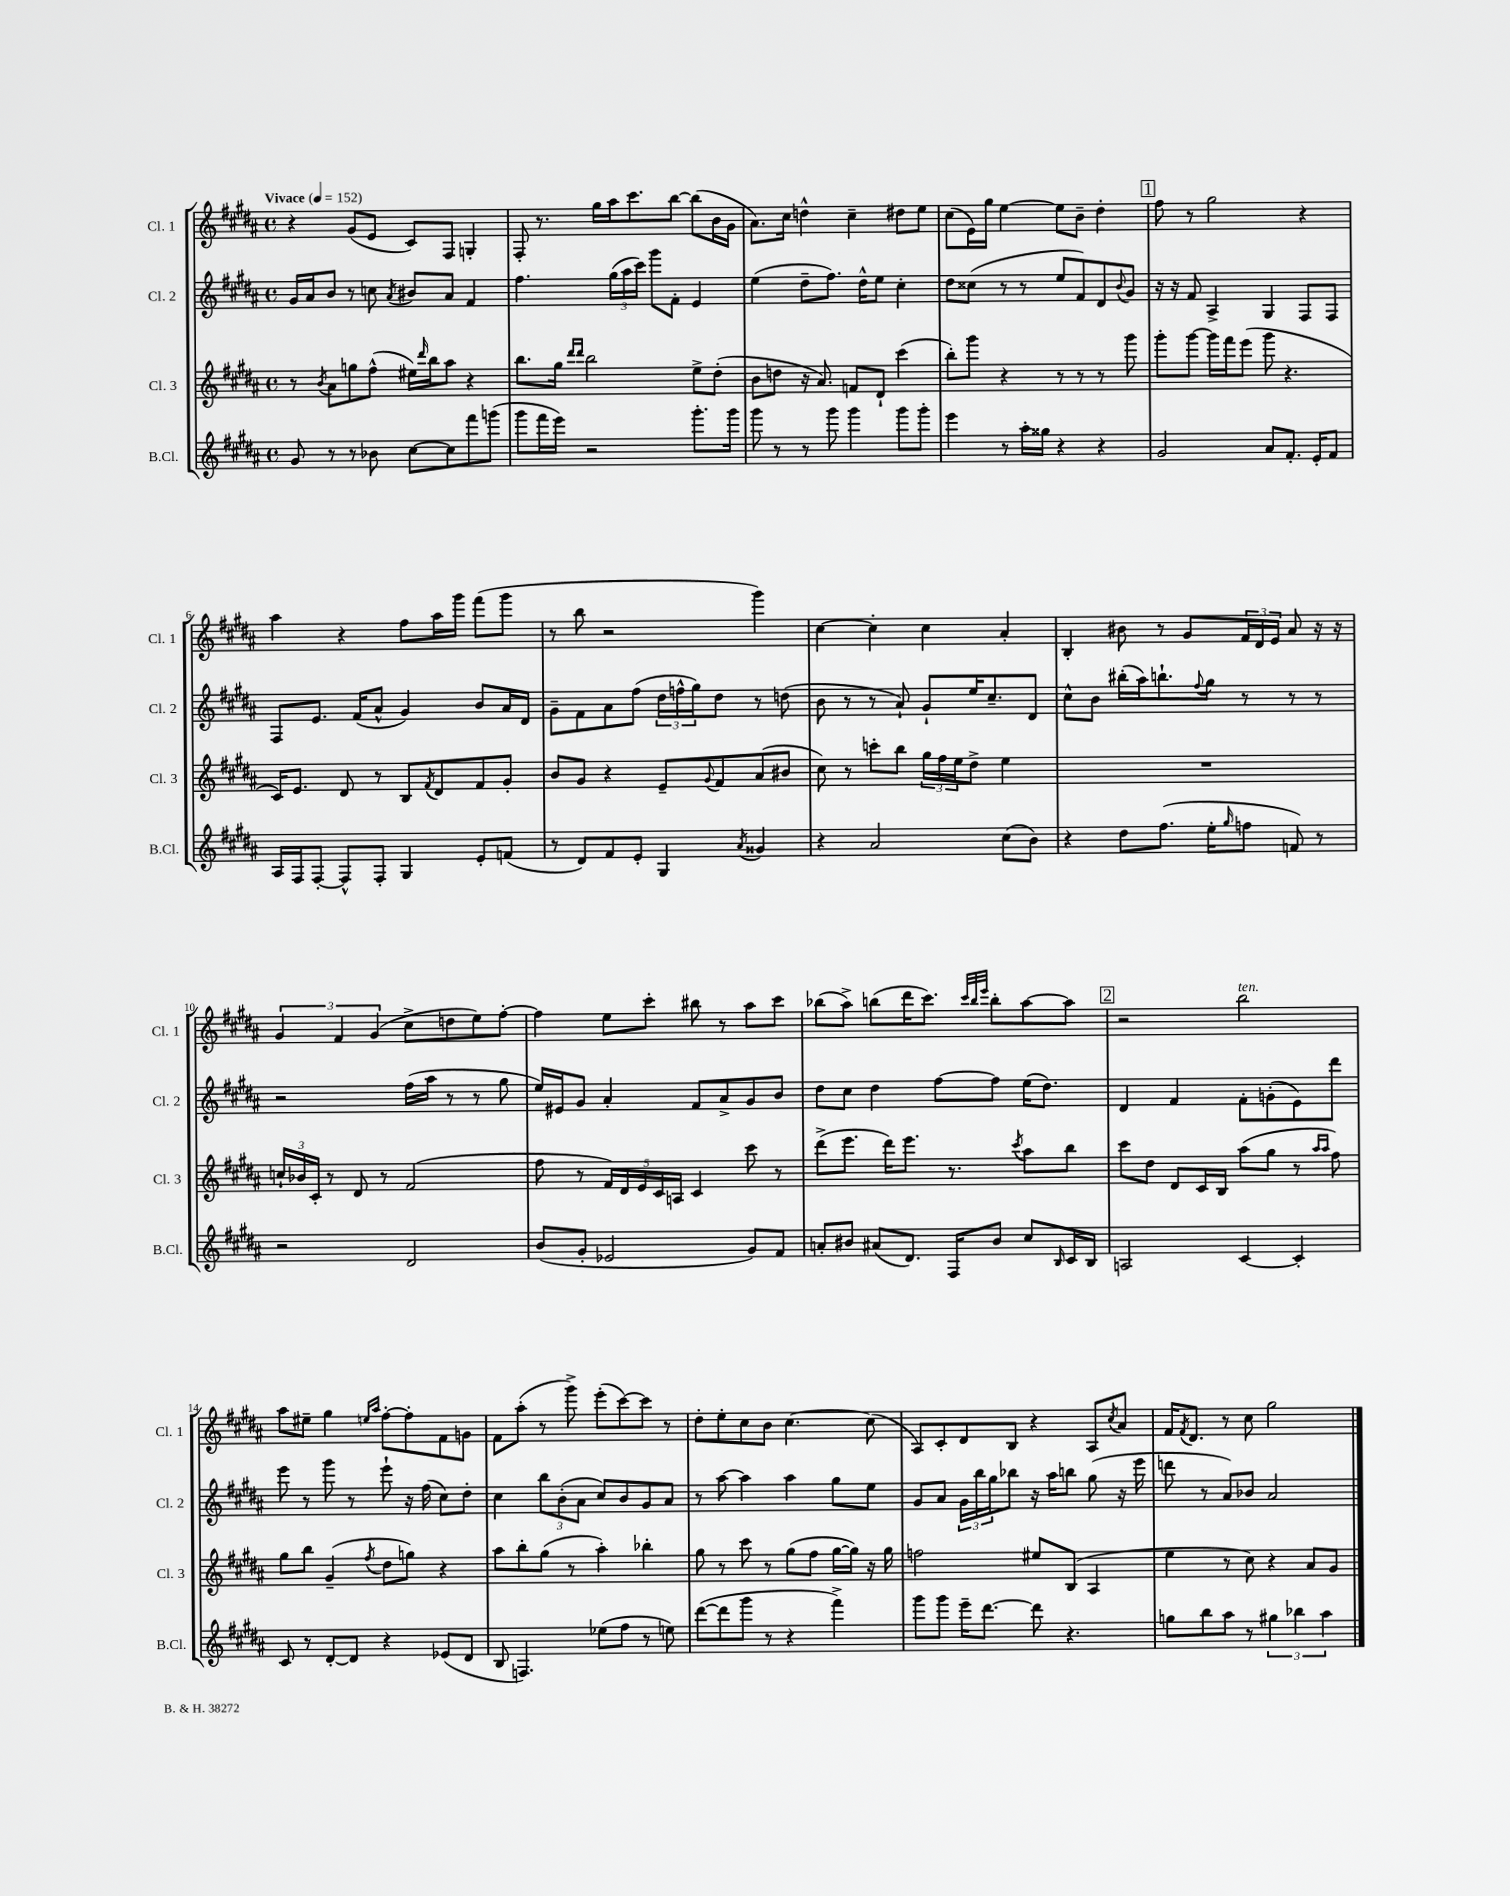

**kern	**kern	**kern	**kern
*part4	*part3	*part2	*part1
*staff4	*staff3	*staff2	*staff1
*I"B.Cl.	*I"Cl. 3	*I"Cl. 2	*I"Cl. 1
*I'B.Cl.	*I'Cl. 3	*I'Cl. 2	*I'Cl. 1
*clefG2	*clefG2	*clefG2	*clefG2
*k[f#c#g#d#a#]	*k[f#c#g#d#a#]	*k[f#c#g#d#a#]	*k[f#c#g#d#a#]
*M4/4	*M4/4	*M4/4	*M4/4
*met(c)	*met(c)	*met(c)	*met(c)
*MM152	*MM152	*MM152	*MM152
=1	=1	=1	=1
!	!	!	!LO:TX:a:B:t=Vivace
8g#/	8r	16g#/LL	4r
.	.	16a#/J	.
.	8qb/	.	.
8r	8a#\L	8b/J	.
8r	8ggn\	8r	(8g#/L
8b-X\	(8ff#^^\J	8ccn\	8e/J
.	.	8qa#/	.
[8cc#\L	16ee#X\LL)	8b#X/L	8c#/L)
.	16qqddd#/	.	.
.	16bb\J	.	.
8cc#\]	8aa#\J	8a#/J	8F#/J
8fff#\	4r	4f#/	4Gn'/
(8gggn\J	.	.	.
=2	=2	=2	=2
8ggg#\L	8.bb\L	4.ff#\	8F#'/
16fff#\L	.	.	8.r
16eee\JJ)	16gg#\Jk	.	.
.	16qqddd#/LL	.	.
.	16qqddd#/JJ	.	.
2r	2bb\	.	.
.	.	.	16gg#\LL
.	.	(24gg#\LL	16aa#\J
.	.	24aa#\	.
.	.	.	8.ccc#\
.	.	24ccc#\JJ)	.
.	.	8ggg#\L	.
.	.	8f#'\J	[8bb\J
8.ggg#'\L	8ee^\L	4e/	(8bb\L]
.	(8dd#'\J	.	16b\L
16ggg#\Jk	.	.	16g#\JJ
=3	=3	=3	=3
8ggg#\	8b\L	(4ee\	8.a#\L)
8r	8ddn\J	.	.
.	.	.	16cc#\Jk
8r	16r	8dd#~\L	4ddn^^\
.	8.a#/)	.	.
8ggg#\	.	8.ff#\J)	.
4ggg#\	8fn/L	.	4cc#~\
.	.	16dd#^^\KL	.
.	8d#`/J	8ee\J	.
8ggg#\L	(4ccc#\	4cc#'\	8dd#X\L
8ggg#'\J	.	.	8ee\J
=4	=4	=4	=4
4eee\	8bb'\L)	8dd#\L	(8cc#\L
.	8ggg#\J	(8cc##X\J	16e\L)
.	.	.	16gg#\JJ
8r	4r	8r	[4ee\
16aa#'\LL	.	8r	.
16gg##X\JJ	.	.	.
4r	8r	8ee/L	8ee\L]
.	8r	8f#/)	8b~\J
4r	8r	8d#/	4dd#'\
.	.	8qqb/	.
.	8ggg#\	8g#/J	.
!!LO:REH:place=s1:t=1
=5	=5	=5	=5
2g#/	8ggg#'\L	16r	8ff#\
.	.	16r	.
.	[8ggg#\J	8f#/	8r
.	16ggg#\LL]	4A#^/	2gg#\
.	16fff#\J	.	.
.	(8eee\J	.	.
8a#/L	8ggg#\	4G#/	.
8.f#'/J	4.r	.	.
.	.	8F#/L	4r
16e'/KL	.	.	.
8f#/J	.	8F#/J	.
!!LO:LB:g=z
=6	=6	=6	=6
16A#/LL	16c#/KL)	8F#/L	4aa#\
16F#/J	8.e/J	.	.
[8F#'/J	.	8.e/J	.
8F#^^/L]	8d#/	.	4r
.	.	(16f#/KL	.
8F#'/J	8r	8a#^^/J	.
4G#/	8B/L	4g#/)	8ff#\L
.	8qf#/	.	.
.	8d#/	.	16aa#\L
.	.	.	16ggg#\JJ
8e'/L	8f#/	8b/L	(8fff#\L
(8fn/J	8g#'/J	16a#/L	8ggg#\J
.	.	16d#/JJ	.
=7	=7	=7	=7
8r	8b/L	8g#~\L	8r
8d#/L)	8g#/J	8f#\	8bb\
8f#/	4r	8a#\	2r
8e'/J	.	(8ff#\J	.
4G#/	8e~/L	24dd#\LL	.
.	.	24ffn^^\	.
.	.	24gg#\J)	.
.	8qqg#/	.	.
.	8f#/	8dd#\J	.
8qa#/	.	.	.
4g##X/	(8a#/	8r	4ggg#\)
.	8b#X/J	(8ddn\	.
=8	=8	=8	=8
4r	8cc#\)	8b\	[4cc#\
.	8r	8r	.
2a#/	8cccn'\L	8r	4cc#'\]
.	8bb\J	8a#`/)	.
.	24gg#\LL	8g#`/L	4cc#\
.	24ff#\	.	.
.	24ee\J	.	.
.	8dd#^\J	16ee/K	.
.	.	8.cc#~/	.
(8cc#\L	4ee\	.	4a#'/
8b\J)	.	8d#/J	.
=9	=9	=9	=9
4r	1r	8cc#^^\L	4B'/
.	.	8b\J	.
8dd#\L	.	(16bb#X'\LL	8b#X\
.	.	16aa#\J)	.
(8.ff#\J	.	8.bbn`\	8r
.	.	.	8g#/L
.	.	8qqff#/	.
16ee'\KL	.	16gg#\Jk	.
16qqgg#/	.	.	.
8ffn\J	.	8r	24f#/L
.	.	.	24d#/
.	.	.	24e/JJ
8fn/)	.	8r	8a#/
8r	.	8r	16r
.	.	.	16r
!!LO:LB:g=z
=10	=10	=10	=10
2r	24ccn`/LL	2r	6g#/
.	24b-X/	.	.
.	24c#'/JJ	.	.
.	8r	.	.
.	.	.	6f#/
.	8d#/	.	.
.	.	.	(6g#/
.	8r	.	.
2d#/	(2f#/	(16ff#\LL	8cc#^\L
.	.	16aa#\JJ	.
.	.	8r	8ddn\
.	.	8r	8ee\)
.	.	8gg#\	[8ff#'\J
=11	=11	=11	=11
(8b/L	8ff#\	16ee/LL)	4ff#\]
.	.	16e#X/J	.
8g#'/J	8r	8g#/J	.
2e-X/	20f#/LL)	4a#'/	8ee\L
.	20d#/	.	.
.	20e/	.	.
.	.	.	8ccc#'\J
.	20c#/	.	.
.	20An/JJ	.	.
.	4c#/	8f#/L	8bb#X\
.	.	8a#^/	8r
8g#/L)	8ccc#\	8g#/	8aa#\L
8f#/J	8r	8b/J	8ccc#\J
=12	=12	=12	=12
8an'/L	(8ddd#^\L	8dd#\L	(8bb-X\L
8b#X/J	8.eee\J	8cc#\J	8aa#^\J)
(8a#X/L	.	4dd#\	(8bbn\L
.	16ddd#\KL)	.	.
8.d#/J)	8.eee\J	.	16ddd#\K
.	.	.	8.ccc#\J)
.	.	[8ff#\L	.
16F#/KL	8.r	.	.
.	.	.	32qqccc#/LLL
.	.	.	32qqbb/
.	.	.	32qqeee/JJJ
8b#/J	.	8ff#\J]	8bb'\L
.	8qccc#/	.	.
8cc#/L	8aa#\L	(16ee\KL	[8aa#\
.	.	8.dd#\J)	.
16qqB/	.	.	.
16c#/L	8bb\J	.	8aa#\J]
16B/JJ	.	.	.
!!LO:REH:place=s1:t=2
=13	=13	=13	=13
2An/	8ccc#\L	4d#/	2r
.	8dd#\J	.	.
.	8d#/L	4f#/	.
.	16c#/L	.	.
.	16B/JJ	.	.
!	!	!	!LO:TX:a:i:t=ten.
[4c#/	(8aa#\L	8f#'\L	2bb\
.	8gg#\J	(8gn'\	.
4c#'/]	8r	8e\)	.
.	16qqaa#/LL	.	.
.	16qqaa#/JJ	.	.
.	8ff#\)	8ddd#\J	.
!!LO:LB:g=z
=14	=14	=14	=14
8c#/	8gg#\L	8eee\	8aa#\L
8r	8bb\J	8r	8ee#X~\J
[8d#'/L	(4g#~/	8ggg#\	4gg#\
8d#/J]	.	8r	.
.	.	.	16qqeen/LL
.	8qff#/	.	16qqaa#/JJ
4r	8dd#\L	8eee`\	[8ff#'\L
.	8ggn\J)	16r	8ff#'\]
.	.	(16ff#\	.
(8e-X/L	4r	8cc#\L)	8f#\
8d#/J	.	8dd#'\J	8gn\J
=15	=15	=15	=15
8B/	8aa#\L	4cc#\	8f#\L
4.Fn/)	8bb'\	.	(8aa#'\J
.	(8gg#\J	12bb\L	8r
.	.	(12b'\	.
.	8r	.	8ggg#^\)
.	.	12a#\J	.
(8ee-X\L	4aa#'\)	8cc#/L)	(8eee'\L
8ff#\J	.	8b/	[8ccc#\)
8r	4bb-X'\	8g#/	8ccc#\J]
8een\)	.	8a#/J	8r
=16	=16	=16	=16
([8ddd#\L	8gg#\	8r	8dd#'\L
8ddd#\]	8r	[8aa#\	8ee'\
8ggg#\J	8ccc#\	4aa#\]	8cc#\
8r	8r	.	8b\J
4r	(8gg#\L	4aa#\	[4.cc#\
.	8ff#\J	.	.
4fff#^\)	[16gg#\LL	8gg#\L	.
.	16gg#\JJ])	.	.
.	16r	8ee\J	(8cc#\]
.	16gg#\	.	.
=17	=17	=17	=17
8ggg#\L	2ffn\	8g#/L	8A#/L)
8ggg#\J	.	8a#/J	8c#'/
16eee~\KL	.	24g#\LL	8d#/
.	.	24bb\	.
[8.ddd#\J	.	.	.
.	.	24gg#\J	.
.	.	8bb-X\J	8B/J
8ddd#\]	8ee#X/L	16r	4r
.	.	16aa#\KL	.
4.r	(8B/J	8bbn\J	.
.	4A#/	(8gg#\	8A#/L
.	.	.	8qcc#/
.	.	16r	8a#/J
.	.	16eee\	.
=18	=18	=18	=18
8ggn\L	4ee\	8dddn\	16f#/KL
.	.	.	8qf#/
.	.	.	8.d#/J
8bb\	.	8r	.
8aa#\J	8r	8a#/L)	8r
8r	8cc#\)	8b-X/J	8cc#\
6gg#X\	4r	2a#/	2gg#\
6bb-X\	.	.	.
.	8a#/L	.	.
6aa#\	.	.	.
.	8g#/J	.	.
==	==	==	==
*-	*-	*-	*-
